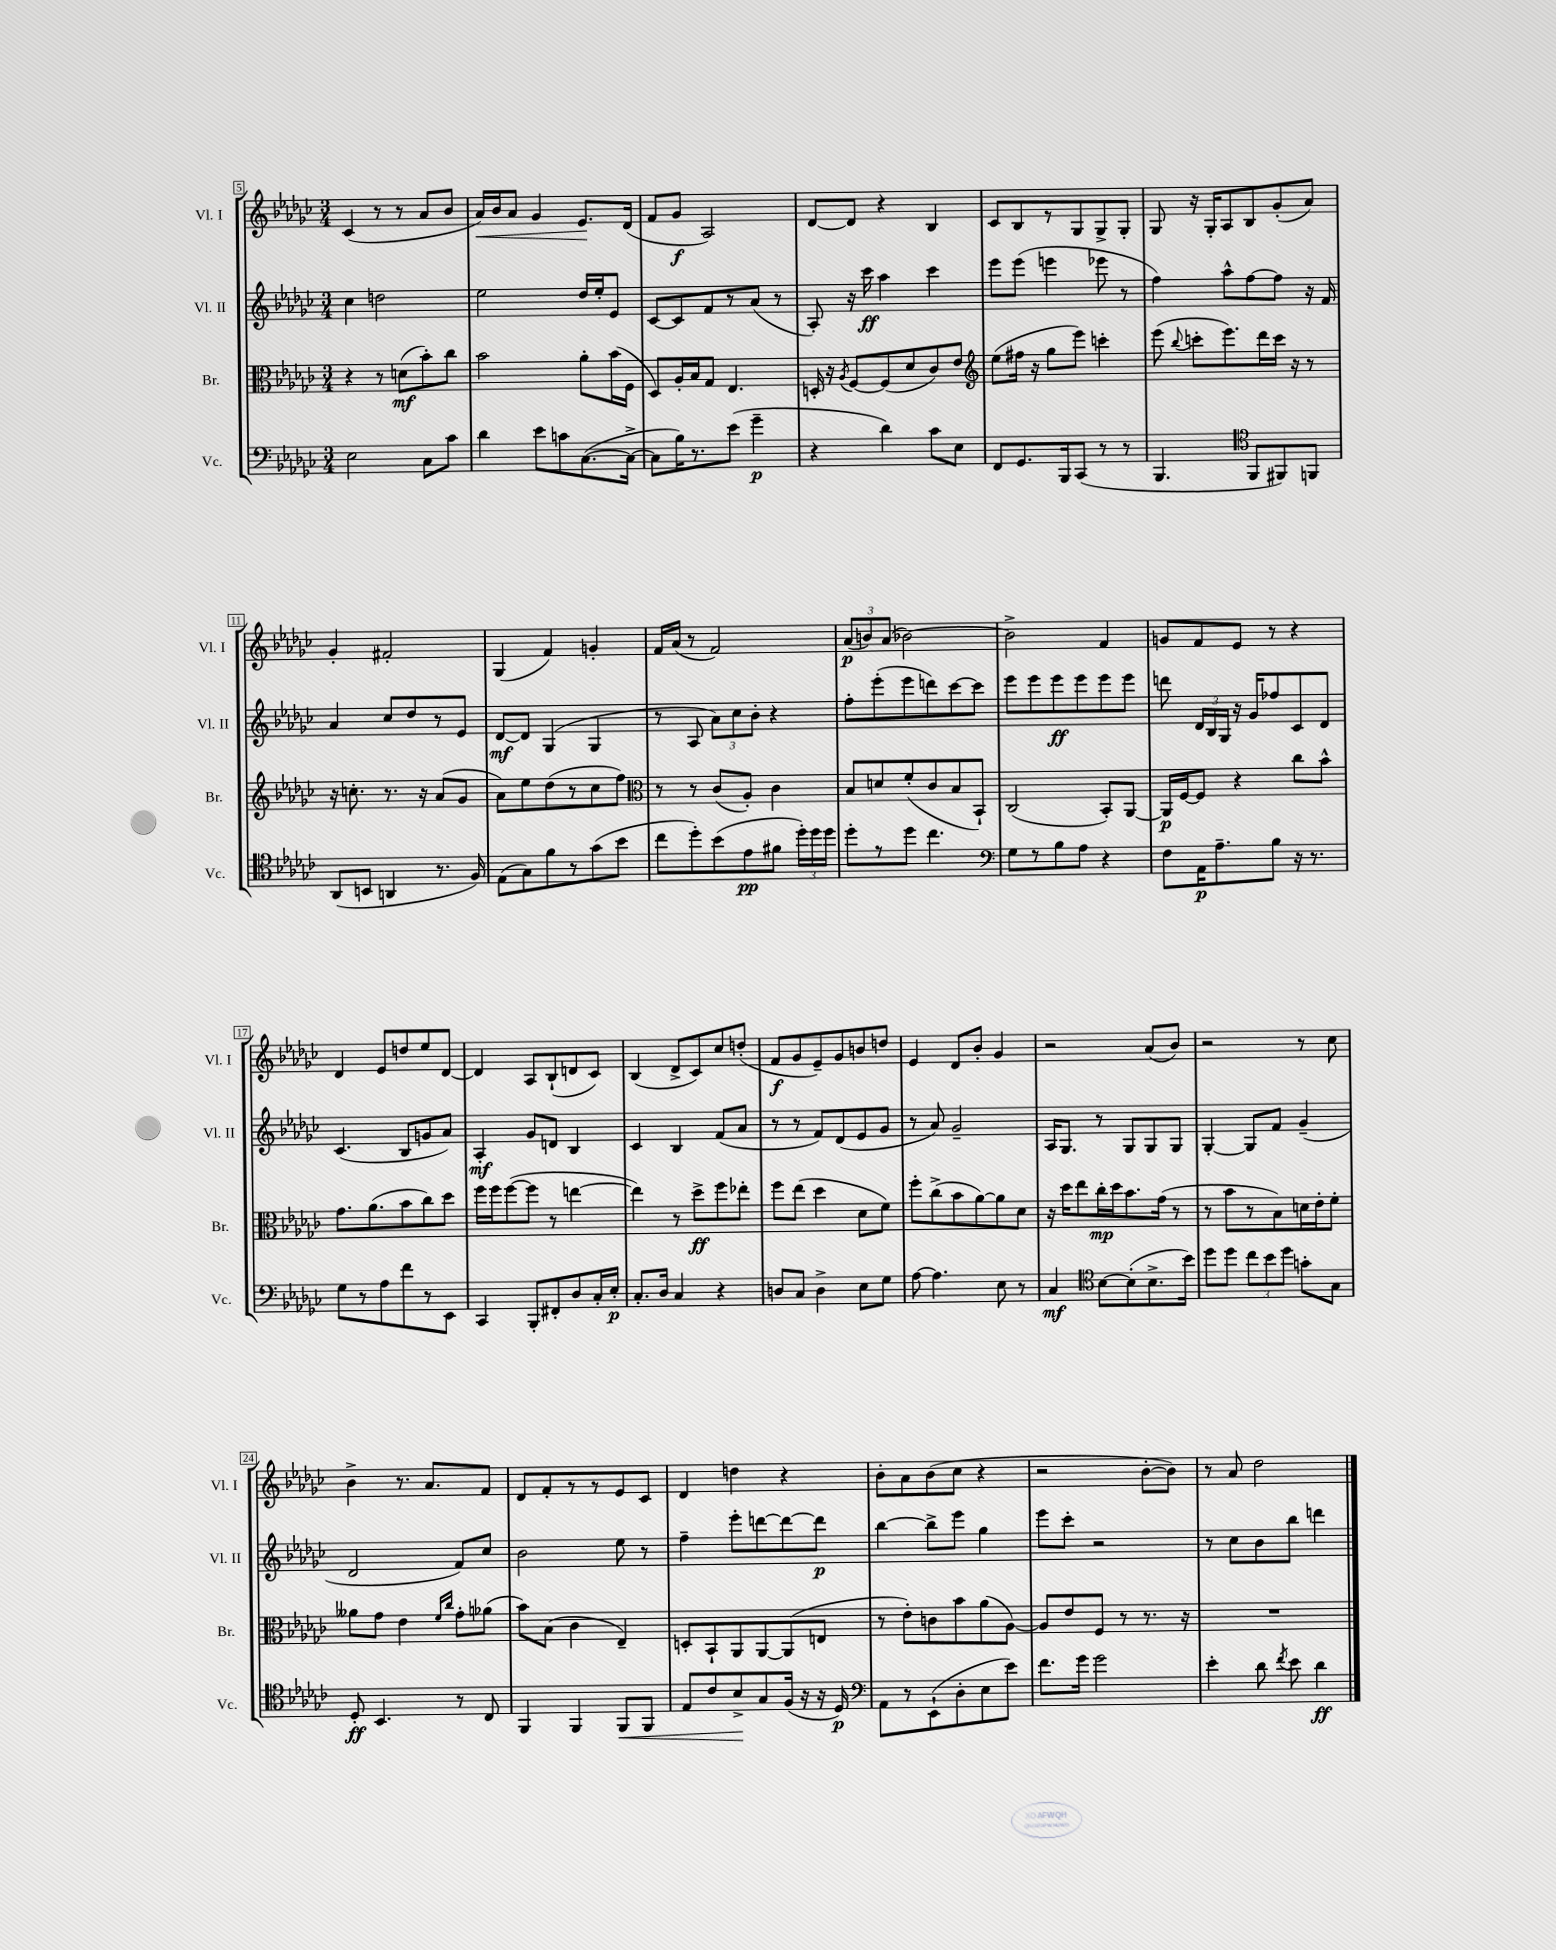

**kern	**dynam	**kern	**dynam	**kern	**dynam	**kern	**dynam
*part4	*part4	*part3	*part3	*part2	*part2	*part1	*part1
*staff4	*staff4	*staff3	*staff3	*staff2	*staff2	*staff1	*staff1
*I"Vc.	*	*I"Br.	*	*I"Vl. II	*	*I"Vl. I	*
*I'Vc.	*	*I'Br.	*	*I'Vl. II	*	*I'Vl. I	*
*clefF4	*	*clefC3	*	*clefG2	*	*clefG2	*
*k[b-e-a-d-g-c-]	*	*k[b-e-a-d-g-c-]	*	*k[b-e-a-d-g-c-]	*	*k[b-e-a-d-g-c-]	*
*M3/4	*	*M3/4	*	*M3/4	*	*M3/4	*
=5	=5	=5	=5	=5	=5	=5	=5
2E-\	.	4r	.	4cc-\	.	(4c-/	.
.	.	8r	.	2ddn\	.	8r	.
.	.	(8dn\L	mf	.	.	8r	.
8C-\L	.	8b-'\)	.	.	.	8a-/L	.
8c-\J	.	8cc-\J	.	.	.	8b-/J	.
=6	=6	=6	=6	=6	=6	=6	=6
!	!	!	!	!	!	!	!LO:HP:b
4d-\	.	2b-\	.	2ee-\	.	16a-/LL)	<
.	.	.	.	.	.	16b-/J	.
.	.	.	.	.	.	8a-/J	.
8e-\L	.	.	.	.	.	4g-/	.
8cn\	.	.	.	.	.	.	.
([8.C-\	.	8a-'\L	.	16dd-/LL	.	8.e-/L	.
.	.	.	.	16ee-'/J	.	.	.
.	.	(16b-\L	.	8e-/J	.	.	.
16C-^\Jk_	.	16F\JJ	.	.	.	(16d-/Jk	[
=7	=7	=7	=7	=7	=7	=7	=7
8C-\L]	.	8D-/L)	.	[8c-/L	.	8f/L	.
16B-\K)	.	16A-'/L	.	8c-/]	.	8g-/J	f
8.r	.	16B-/J	.	.	.	.	.
.	.	8G-/J	.	8f/	.	2A-/)	.
(8e-\J	.	4.E-/	.	8r	.	.	.
4g-~\	p	.	.	(8a-/J	.	.	.
.	.	.	.	8r	.	.	.
=8	=8	=8	=8	=8	=8	=8	=8
4r	.	16Dn'/	.	8A-'/)	.	[8d-/L	.
.	.	16r	.	.	.	.	.
.	.	8qA-/	.	.	.	.	.
.	.	[8F/L	.	16r	.	8d-/J]	.
.	.	.	.	16ccc-\	ff	.	.
4d-\)	.	(8F/]	.	4aa-\	.	4r	.
.	.	8d-/	.	.	.	.	.
8c-\L	.	8c-/)	.	4ccc-\	.	4B-/	.
8E-\J	.	8e-/J	.	.	.	.	.
=9	=9	=9	=9	=9	=9	=9	=9
*	*	*clefG2	*	*	*	*	*
8FF/L	.	(8ee-\L	.	8eee-\L	.	8c-/L	.
8.GG-/	.	16ff#X\Jk	.	(8eee-\J	.	8B-/	.
.	.	16r	.	.	.	.	.
.	.	8gg-\L	.	4eeen\	.	8r	.
16BBB-/k	.	.	.	.	.	.	.
(8CC-/J	.	8eee-\J)	.	.	.	8G-/	.
8r	.	4cccn'\	.	8eee-X\	.	8G-^/	.
8r	.	.	.	8r	.	8G-'/J	.
=10	=10	=10	=10	=10	=10	=10	=10
4.BBB-/	.	(8eee-\	.	4ff\)	.	8G-/	.
.	.	8qqbb-/	.	.	.	.	.
.	.	8cccn'\L	.	.	.	16r	.
.	.	.	.	.	.	16G-'/KL	.
.	.	8.eee-\)	.	8aa-^^\L	.	8A-/	.
*clefC4	*	*	*	*	*	*	*
8FF/L	.	.	.	[8ff\	.	8B-/	.
.	.	16ddd-\L	.	.	.	.	.
8FF#X/)	.	16ccc\JJ	.	8ff\J]	.	(8g-'/	.
.	.	16r	.	.	.	.	.
8FFn/J	.	8r	.	16r	.	8a-/J)	.
.	.	.	.	16f/	.	.	.
!!LO:LB:g=z
=11	=11	=11	=11	=11	=11	=11	=11
(8AA-/L	.	16r	.	4a-/	.	4g-'/	.
.	.	8.ccn'\	.	.	.	.	.
8BBn/J	.	.	.	.	.	.	.
4AAn/	.	8.r	.	8cc-/L	.	2f#X'/	.
.	.	.	.	8dd-/	.	.	.
.	.	16r	.	.	.	.	.
8.r	.	(8a-/L	.	8r	.	.	.
.	.	8g-/J	.	8e-/J	.	.	.
16F/)	.	.	.	.	.	.	.
=12	=12	=12	=12	=12	=12	=12	=12
(8E-\L	.	8a-\L)	.	[8d-/L	mf	(4G-/	.
8G-\)	.	8ee-\	.	8d-/J]	.	.	.
8f\	.	(8dd-\	.	(4G-/	.	4f/)	.
8r	.	8r	.	.	.	.	.
(8g-\	.	8cc-\	.	4G-/	.	4gn'/	.
8b-\J	.	8ff\J)	.	.	.	.	.
=13	=13	=13	=13	=13	=13	=13	=13
*	*	*clefC3	*	*	*	*	*
8cc-\L	.	8r	.	8r	.	16f/LL	.
.	.	.	.	.	.	(16a-/JJ	.
8dd-'\)	.	8r	.	8A-/	.	8r	.
(8b-\	.	(8c-/L	.	12a-\L)	.	2f/)	.
.	.	.	.	12cc-\	.	.	.
8e-\	pp	8A-'/J)	.	.	.	.	.
.	.	.	.	12b-'\J	.	.	.
8f#X\J	.	4c-\	.	4r	.	.	.
24dd-'\LL)	.	.	.	.	.	.	.
24dd-\	.	.	.	.	.	.	.
24dd-\JJ	.	.	.	.	.	.	.
=14	=14	=14	=14	=14	=14	=14	=14
8dd-'\L	.	8B-/L	.	8ff'\L	.	(12a-/L	p
.	.	.	.	.	.	12bn/)	.
8r	.	8dn/	.	(8eee-'\	.	.	.
.	.	.	.	.	.	(12a-/J	.
8dd-\J	.	(8f'/	.	8eee-\	.	[2b-X\)	.
4.cc-\	.	8c-/	.	8dddn\)	.	.	.
.	.	8B-/	.	[8ccc-\	.	.	.
.	.	8BB-`/J)	.	8ccc-\J]	.	.	.
=15	=15	=15	=15	=15	=15	=15	=15
*clefF4	*	*	*	*	*	*	*
8G-\L	.	(2C-/	.	8eee-\L	.	2b-^\]	.
8r	.	.	.	8eee-\	.	.	.
8B-\	.	.	.	8eee-\	ff	.	.
8A-\J	.	.	.	8eee-\	.	.	.
4r	.	8BB-'/L)	.	8eee-\	.	4f/	.
.	.	[8AA-/J	.	8eee-\J	.	.	.
=16	=16	=16	=16	=16	=16	=16	=16
8F\L	.	16AA-/LL]	p	8dddn\	.	8gn/L	.
.	.	[16F/J	.	.	.	.	.
16AA-\K	p	8F/J]	.	24d-/LL	.	8f/	.
.	.	.	.	24B-/	.	.	.
8.A-~\	.	.	.	.	.	.	.
.	.	.	.	24G-/JJ	.	.	.
.	.	4r	.	16r	.	8e-/J	.
.	.	.	.	16g-/KL	.	.	.
8B-\J	.	.	.	8ff-X/	.	8r	.
16r	.	8cc-\L	.	8c-/	.	4r	.
8.r	.	.	.	.	.	.	.
.	.	8b-^^\J	.	8d-/J	.	.	.
!!LO:LB:g=z
=17	=17	=17	=17	=17	=17	=17	=17
8G-\L	.	8.g-\L	.	(4.c-/	.	4d-/	.
8r	.	.	.	.	.	.	.
.	.	(8.a-\	.	.	.	.	.
8A-\	.	.	.	.	.	8e-/L	.
8f\	.	8b-\	.	8B-/L	.	8ddn/	.
8r	.	8cc-\)	.	8gn/	.	8ee-/	.
8EE-\J	.	8dd-\J	.	8a-/J)	.	[8d-/J	.
=18	=18	=18	=18	=18	=18	=18	=18
4CC-/	.	16ff\LL	.	4A-'/	mf	4d-/]	.
.	.	16ff\J	.	.	.	.	.
.	.	([8ff\	.	.	.	.	.
8BBB-'/L	.	8ff\J]	.	8g-/L	.	8A-/L	.
8FF#X'/	.	8r	.	8dn/J	.	(8B-`/	.
8D-/	.	[4een\	.	4B-/	.	8dn/	.
16C-'/L	.	.	.	.	.	8c-/J)	.
16E-'/JJ	p	.	.	.	.	.	.
=19	=19	=19	=19	=19	=19	=19	=19
8.C-'/L	.	4ee\])	.	4c-/	.	(4B-/	.
16D-/Jk	.	.	.	.	.	.	.
4C-/	.	8r	.	4B-/	.	8d-^/L	.
.	.	8dd-^\L	ff	.	.	8c-/)	.
4r	.	8ff\	.	(8f/L	.	8cc-/	.
.	.	8ee-X'\J	.	8a-/J	.	(8ddn'/J	.
=20	=20	=20	=20	=20	=20	=20	=20
8Dn/L	.	8ff\L	.	8r	.	8f/L	f
8C-/J	.	(8ee-\J	.	8r	.	8g-/	.
4D^\	.	4dd-\	.	8f/L)	.	8e-~/)	.
.	.	.	.	(8d-/	.	8g-/	.
8E-\L	.	8d-\L	.	8e-/	.	8bn/	.
8G-\J	.	8f\J)	.	8g-/J	.	8ddn/J	.
=21	=21	=21	=21	=21	=21	=21	=21
[8A-\	.	8ff'\L	.	8r	.	4e-/	.
4.A-\]	.	(8cc-^\	.	8a-/)	.	.	.
.	.	8b-\	.	2g-~/	.	8d-/L	.
.	.	[8a-\)	.	.	.	8b-'/J	.
8E-\	.	8a-\]	.	.	.	4g-/	.
8r	.	8d-\J	.	.	.	.	.
=22	=22	=22	=22	=22	=22	=22	=22
4C-/	mf	16r	.	16A-/KL	.	2r	.
.	.	16dd-\KL	.	8.G-/J	.	.	.
.	.	8ee-\	.	.	.	.	.
*clefC4	*	*	*	*	*	*	*
[8B-\L	.	16cc-'\L	mp	8r	.	.	.
.	.	16dd-\J	.	.	.	.	.
(8B-'\]	.	8.b-\	.	8G-/L	.	.	.
8.B-^\	.	.	.	8G-/	.	(8a-/L	.
.	.	(16g-\Jk	.	.	.	.	.
.	.	8r	.	8G-/J	.	8b-/J)	.
16b-\Jk)	.	.	.	.	.	.	.
=23	=23	=23	=23	=23	=23	=23	=23
8dd-\L	.	8r	.	[4G-'/	.	2r	.
8dd-\J	.	8b-\L	.	.	.	.	.
12cc-\L	.	8r	.	8G-/L]	.	.	.
12b-\	.	.	.	.	.	.	.
.	.	8B-\)	.	8f/J	.	.	.
12dd-\J	.	.	.	.	.	.	.
8gn'\L	.	16dn\L	.	(4g-~/	.	8r	.
.	.	16e-'\J	.	.	.	.	.
8G-\J	.	8f'\J	.	.	.	8cc-\	.
!!LO:LB:g=z
=24	=24	=24	=24	=24	=24	=24	=24
8D-'/	ff	8a--X\L	.	2d-/	.	4b-^\	.
4.BB-/	.	8g-\J	.	.	.	.	.
.	.	4e-\	.	.	.	8.r	.
.	.	.	.	.	.	8.a-/L	.
.	.	16qqf/LL	.	.	.	.	.
.	.	16qqcc-/JJ	.	.	.	.	.
8r	.	8g-'\L	.	8f/L)	.	.	.
8C-/	.	(8a-X\J	.	8cc-/J	.	8f/J	.
=25	=25	=25	=25	=25	=25	=25	=25
4FF/	.	8b-\L)	.	2b-\	.	8d-/L	.
.	.	(8B-\J	.	.	.	8f'/	.
4FF/	.	4c-\	.	.	.	8r	.
.	.	.	.	.	.	8r	.
!	!LO:HP:b	!	!	!	!	!	!
8FF/L	<	4E-~/)	.	8ee-\	.	8e-/	.
8FF/J	.	.	.	8r	.	8c-/J	.
=26	=26	=26	=26	=26	=26	=26	=26
8E-/L	.	8Dn'/L	.	4ff~\	.	4d-/	.
8c-/	.	8BB-`/	.	.	.	.	.
8B-^/	.	8AA-/	.	8eee-'\L	.	4ddn\	.
8G-/	[	[8AA-/	.	[8dddn\	.	.	.
(16F/Jk	.	(8AA-/]	.	8ddd\_	.	4r	.
16r	.	.	.	.	.	.	.
16r	.	8En/J	.	8ddd\J]	p	.	.
16D-/)	p	.	.	.	.	.	.
=27	=27	=27	=27	=27	=27	=27	=27
*clefF4	*	*	*	*	*	*	*
8AA-\L	.	8r	.	[4bb-\	.	8b-'\L	.
8r	.	8e-'\L)	.	.	.	8a-\	.
(8EE-`\	.	8cn\	.	8bb-^\L]	.	(8b-\	.
8D-'\	.	8b-\	.	8eee-\J	.	8cc-\J	.
8E-\	.	(8a-\	.	4gg-\	.	4r	.
8e-\J)	.	[8A-\J)	.	.	.	.	.
=28	=28	=28	=28	=28	=28	=28	=28
8.f\L	.	8A-/L]	.	8eee-\L	.	2r	.
.	.	8e-/	.	8ccc-'\J	.	.	.
16g-\Jk	.	.	.	.	.	.	.
2g-\	.	8F/J	.	2r	.	.	.
.	.	8r	.	.	.	.	.
.	.	8.r	.	.	.	[8b-'\L	.
.	.	.	.	.	.	8b-\J])	.
.	.	16r	.	.	.	.	.
=29	=29	=29	=29	=29	=29	=29	=29
4e-'\	.	2.r	.	8r	.	8r	.
.	.	.	.	8cc-\L	.	8a-/	.
8d-\	.	.	.	8b-\	.	2dd-\	.
8qf/	.	.	.	.	.	.	.
8e-\	.	.	.	8bb-\J	.	.	.
4d-\	ff	.	.	4dddn\	.	.	.
==	==	==	==	==	==	==	==
*-	*-	*-	*-	*-	*-	*-	*-
